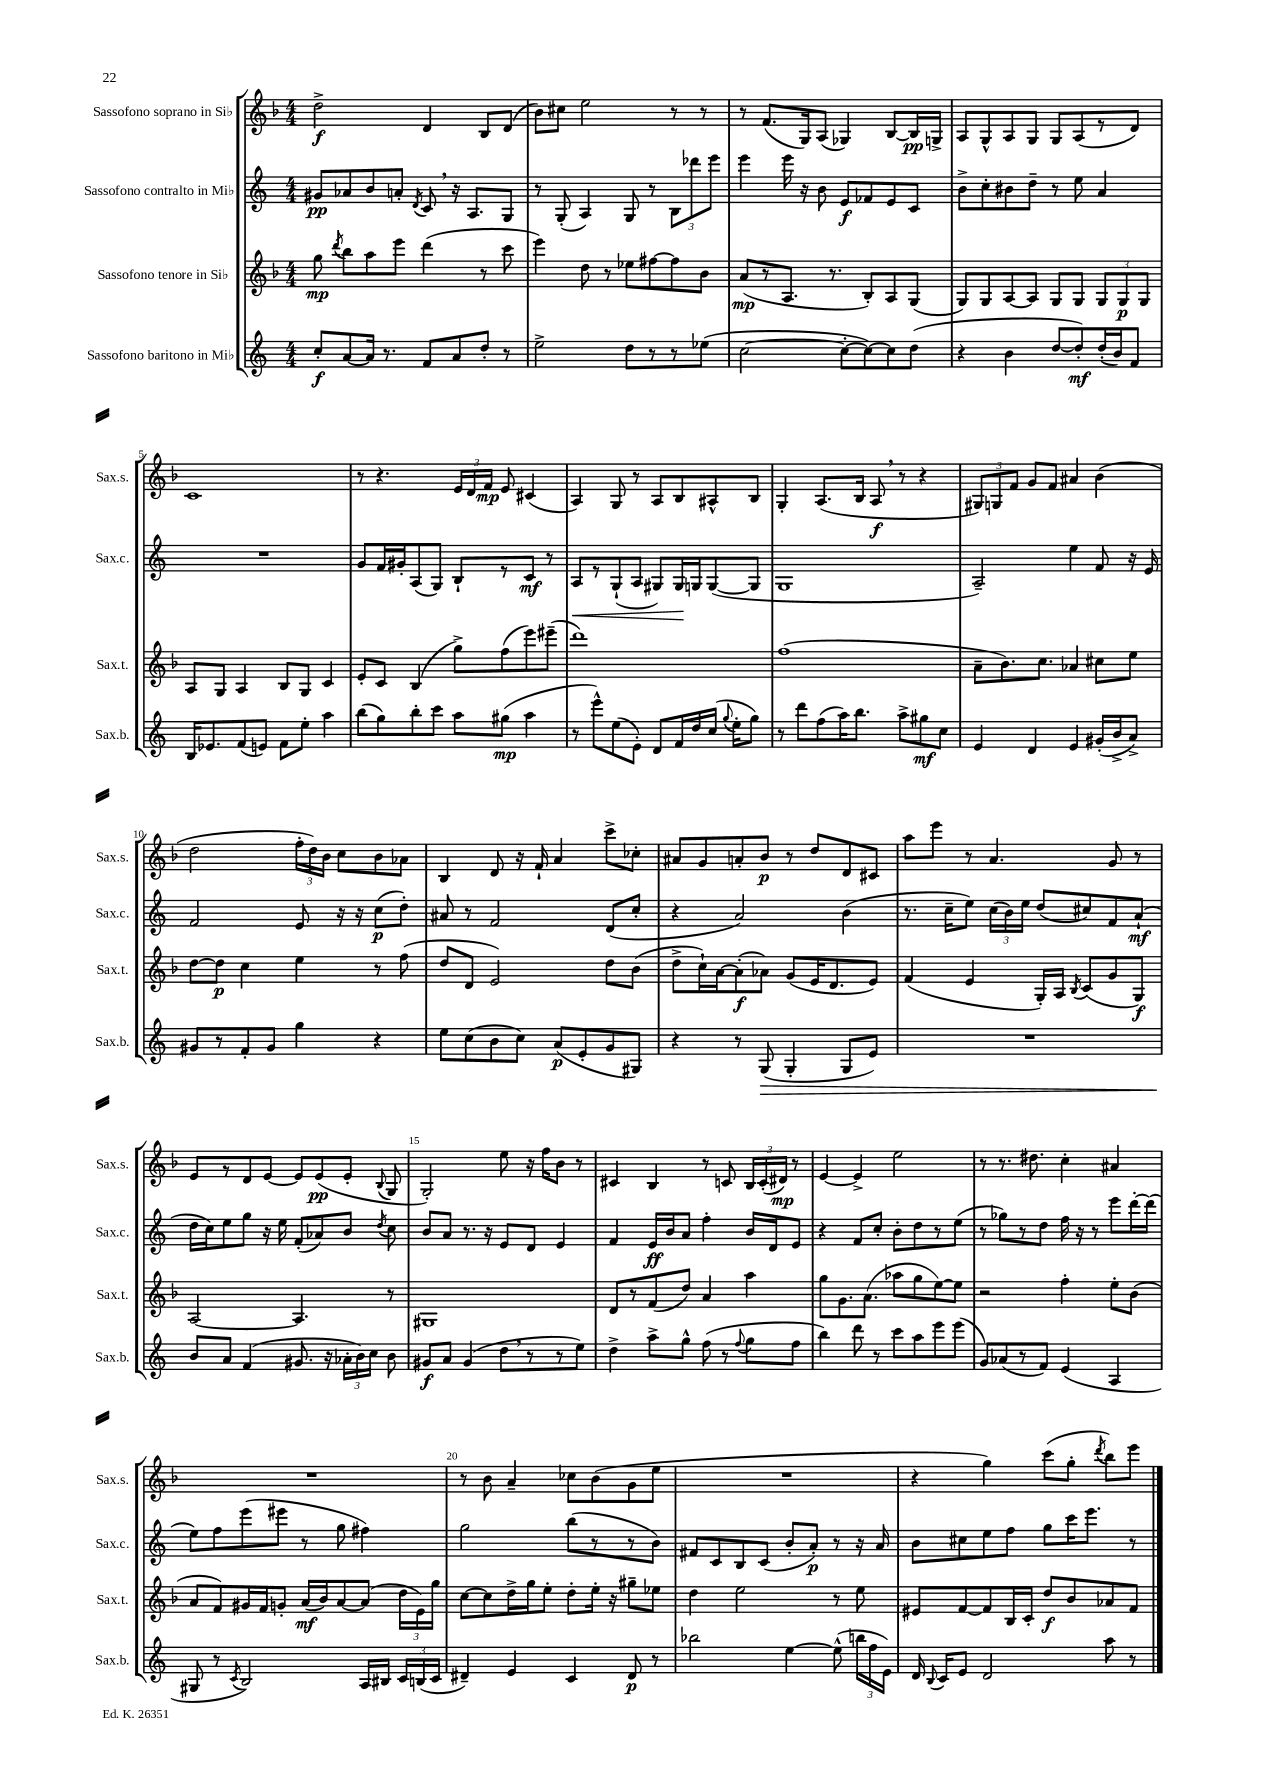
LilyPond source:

<<
\new StaffGroup <<
\new Staff = "s0" \with { instrumentName = "Sassofono soprano in Sib" shortInstrumentName = "Sax.s." } {
    \clef treble \key f \major \numericTimeSignature \time 4/4
    \autoBeamOff d''2->\f d'4 bes8[ d'8]( |
    bes'8[) cis''8] e''2 r8 r8 |
    r8 f'8.[( g16) a8]( ges4) bes8[~ bes16\pp g16]-> |
    a8[ g8-^ a8 g8] g8[ a8( r8 d'8]) |
    c'1 |
    r8 r4. \tuplet 3/2 { e'16[ d'16 f'16]\mp } e'8 cis'4( |
    a4) g8 r8 a8[ bes8 ais8-^ bes8] |
    g4-. a8.[( bes16] a8\f \breathe r8 r4 |
    \tuplet 3/2 { gis8[) g8 f'8] } g'8[ f'8] ais'4 bes'4( |
    d''2 \tuplet 3/2 { f''16[-. d''16) bes'16] } c''8[ bes'8 aes'8] |
    bes4 d'8 r16 f'16-! a'4 c'''8[-> ces''8]-. |
    ais'8[ g'8 a'8-. bes'8]\p r8 d''8[ d'8 cis'8] |
    a''8[ e'''8] r8 a'4. g'8 r8 |
    e'8[ r8 d'8 e'8]~ e'8[ e'8\pp( e'8]-. \appoggiatura { bes8 } g8 |
    g2-.) e''8 r16 f''16[ bes'8] r8 |
    cis'4 bes4 r8 c'8 \tuplet 3/2 { bes16[ c'16-.( dis'16]\mp) } r8 |
    e'4~ e'4-> e''2 |
    r8 r8. dis''8. c''4-. ais'4 |
    R1 |
    r8 bes'8 a'4-- ces''8[ bes'8( g'8 e''8] |
    R1 |
    r4 g''4) c'''8[( g''8]-. \acciaccatura { d'''8 } bes''8[) e'''8] \bar "|." |
}
\new Staff = "s1" \with { instrumentName = "Sassofono contralto in Mib" shortInstrumentName = "Sax.c." } {
    \clef treble \key c \major \numericTimeSignature \time 4/4
    \autoBeamOff gis'8[\pp aes'8 b'8 a'8]-. \acciaccatura { d'8 } c'8 \breathe r16 a8.[ g8] |
    r8 g8-.( a4) g8 r8 \tuplet 3/2 { b8[ des'''8 e'''8] } |
    e'''4 e'''16 r16 b'8 e'8[\f fes'8 e'8 c'8] |
    b'8[-> c''8-. bis'8 d''8]-- r8 e''8 a'4 |
    R1 |
    g'8[ f'16 gis'16-. a8( g8]) b8[-! r8 c'8]\mf r8 |
    a8[\< r8 g8-!( a8] gis8[) gis16\! g16 g8~( g8] |
    g1 |
    a2--) e''4 f'8 r16 e'16 |
    f'2 e'8 r16 r16 c''8[\p( d''8]-.) |
    ais'8 r8 f'2 d'8[( c''8]-. |
    r4 a'2) b'4( |
    r8. c''16[-- e''8]) \tuplet 3/2 { c''16[( b'16) e''16] } d''8[( cis''8) f'8 a'8]-!\mf( |
    d''16[ c''16) e''8 g''8] r16 e''16 f'8[-.( aes'8) b'8] \acciaccatura { d''8 } c''8 |
    b'8[ a'8] r8. r16 e'8[ d'8] e'4 |
    f'4 e'16[\ff b'16 a'8] f''4-. b'16[ d'16 e'8] |
    r4 f'8[ c''8]-. b'8[-. d''8 r8 e''8]( |
    r8 ges''8[) r8 d''8] f''16 r16 r8 e'''8[ d'''16~-. d'''16]( |
    e''8[) f''8 e'''8( eis'''8] r8 g''8 fis''4) |
    g''2 b''8[( r8 r8 b'8]) |
    fis'8[ c'8 b8 c'8]( b'8[-. a'8]-.\p) r8 r16 a'16 |
    b'8[ cis''8 e''8 f''8] g''8[ c'''16 e'''8.] r8 \bar "|." |
}
\new Staff = "s2" \with { instrumentName = "Sassofono tenore in Sib" shortInstrumentName = "Sax.t." } {
    \clef treble \key f \major \numericTimeSignature \time 4/4
    \autoBeamOff g''8\mp \acciaccatura { d'''8 } bes''8[ a''8 e'''8] d'''4( r8 c'''8 |
    e'''4) d''8 r8 ees''8[ fis''8~ fis''8 bes'8] |
    a'8[\mp( r8 a8.] r8. bes8[-.) a8 g8]( |
    g8[) g8 a8~ a8] g8[ g8] \tuplet 3/2 { g8[ g8\p g8] } |
    a8[ g8] a4 bes8[ g8] c'4 |
    e'8[-. c'8] bes4( g''8[->) f''8( e'''8) eis'''8]--( |
    d'''1) |
    f''1( |
    a'8[-- bes'8.) c''8.] aes'4 cis''8[ e''8] |
    d''8[~ d''8]\p c''4 e''4 r8 f''8( |
    d''8[ d'8] e'2) d''8[ bes'8]( |
    d''8[-> c''16-!) a'16~ a'8-.\f( aes'8]) g'8[( e'16 d'8. e'8]) |
    f'4( e'4 g16[-.) a16] \acciaccatura { bes8 } c'8[( g'8 g8]\f) |
    a2~ a4. r8 |
    gis1 |
    d'8[ r8 f'8( d''8]) a'4 a''4 |
    g''8[ g'8. a'8.]( aes''8[ g''8 e''8~) e''8] |
    r2 f''4-. e''8[-. bes'8]( |
    a'8[ f'8) gis'16 f'16 g'8]-. a'16[\mf( bes'16) a'8~ a'8]( \tuplet 3/2 { d''16[ e'16) g''16] } |
    c''8[~ c''8 d''16-> g''16 e''8]-. d''8[-. e''16]-. r16 gis''8[-- ees''8] |
    d''4 e''2 r8 e''8 |
    eis'8[ f'8~ f'8 bes16 c'16]-. d''8[\f bes'8 aes'8 f'8] \bar "|." |
}
\new Staff = "s3" \with { instrumentName = "Sassofono baritono in Mib" shortInstrumentName = "Sax.b." } {
    \clef treble \key c \major \numericTimeSignature \time 4/4
    \autoBeamOff c''8[-.\f a'8~ a'16] r8. f'8[ a'8 d''8]-. r8 |
    e''2-> d''8[ r8 r8 ees''8]( |
    c''2~ c''8[~-. c''8~) c''8 d''8]( |
    r4 b'4 d''8[~ d''8-.\mf) d''16-.( b'16) f'8] |
    b16[ ees'8. f'8( e'8]) f'8[ e''8]-. a''4 |
    b''8[( g''8) b''8-. c'''8] a''8[ gis''8]\mp( a''4 |
    r8 e'''8[-^) e''8( e'8]-.) d'8[ f'16 d''16 c''16]( \appoggiatura { g''8 } e''16[-. g''8]) |
    r8 d'''8[ f''8( a''16) b''8.] a''8[-> gis''8\mf c''8] |
    e'4 d'4 e'4 gis'16[-.( b'16-> a'8]->) |
    gis'8[ r8 f'8-. gis'8] g''4 r4 |
    e''8[ c''8( b'8 c''8]) a'8[\p( e'8-. g'8 gis8]) |
    r4 r8 g8\>( g4-. g8[ e'8]) |
    R1 |
    b'8[\! a'8] f'4( gis'8. r16 \tuplet 3/2 { aes'16[-. b'16) c''16] } b'8 |
    gis'8[\f a'8] gis'4( d''8[ \breathe r8 r8 e''8]) |
    d''4-> a''8[-> g''8]-^ f''8( r8 \appoggiatura { f''8 } g''8[ f''8] |
    b''4) d'''8 r8 c'''8[ a''8 e'''8 e'''8]( |
    g'8[) aes'8( r8 f'8]) e'4( a4 |
    gis8 r8 \acciaccatura { c'8 } b2) a16[ bis16] \tuplet 3/2 { c'16[ b16( c'16] } |
    dis'4--) e'4 c'4 dis'8\p r8 |
    bes''2 e''4~ e''8-^( \tuplet 3/2 { b''16[ f''16 e'16]) } |
    d'16 \appoggiatura { b8 } c'16[ e'8] d'2 a''8 r8 \bar "|." |
}
>>
>>
\layout { \context { \Score \override BarNumber.break-visibility = ##(#f #t #t) barNumberVisibility = #(every-nth-bar-number-visible 5) } }
